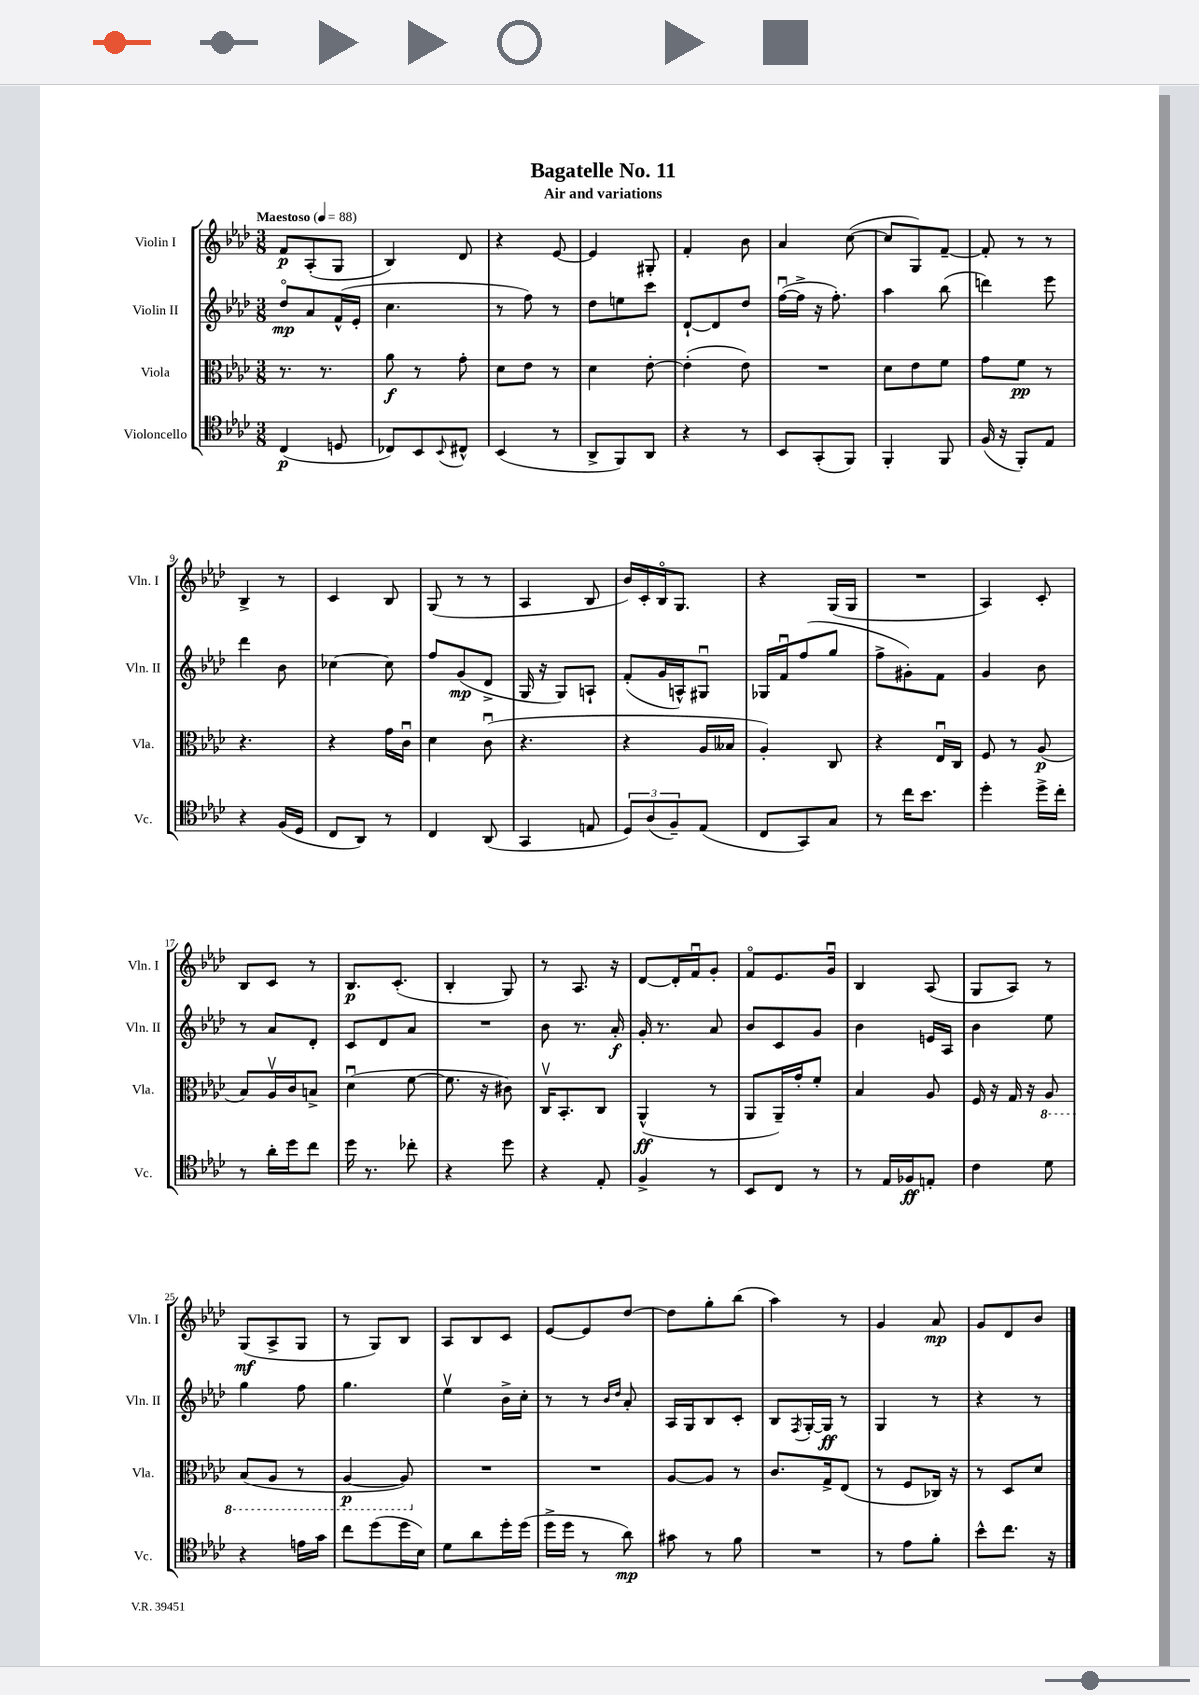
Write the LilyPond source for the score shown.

\header { title = "Bagatelle No. 11" subtitle = "Air and variations" }
<<
\new StaffGroup <<
\new Staff = "s0" \with { instrumentName = "Violin I" shortInstrumentName = "Vln. I" } {
    \clef treble \key aes \major \numericTimeSignature \time 3/8 \tempo "Maestoso" 4 = 88
    f'8\p aes8-.( g8 |
    bes4) des'8 |
    r4 ees'8~ |
    ees'4 gis8-. |
    f'4-. bes'8 |
    aes'4 c''8~( |
    c''8 g8) f'8~-- |
    f'8-. r8 r8 |
    bes4-> r8 |
    c'4 bes8 |
    g8( r8 r8 |
    aes4 bes8 |
    bes'16) c'16-. bes16\flageolet g8. |
    r4 g16( g16 |
    R4. |
    aes4) c'8-. |
    bes8 c'8 r8 |
    bes8.\p c'8.-.( |
    bes4-. g8) |
    r8 aes8. r16 |
    des'8~ des'16-. f'16\downbow g'8-. |
    f'8\flageolet ees'8. g'16\downbow |
    bes4 aes8( |
    g8 aes8) r8 |
    g8\mf( aes8-> g8 |
    r8 g8) bes8 |
    aes8 bes8 c'8 |
    ees'8~ ees'8 des''8~ |
    des''8 g''8-. bes''8( |
    aes''4) r8 |
    g'4 aes'8\mp |
    g'8 des'8 bes'8 \bar "|." |
}
\new Staff = "s1" \with { instrumentName = "Violin II" shortInstrumentName = "Vln. II" } {
    \clef treble \key aes \major \numericTimeSignature \time 3/8
    des''8\flageolet\mp aes'8 f'16-^( ees'16-. |
    c''4. |
    r8 f''8) r8 |
    des''8 e''8 c'''8 |
    des'8~-! des'8 des''8 |
    f''16~\downbow( f''16-> r16 f''8.-.) |
    aes''4 bes''8( |
    d'''4) ees'''8 |
    des'''4 bes'8 |
    ces''4~ ces''8 |
    f''8 g'8\mp( des'8-> |
    g16 r16 g8) a8-! |
    f'8-.( g'16 a16-^) gis8\downbow |
    ges16 f'16\downbow f''8( g''8 |
    f''8-> gis'8-.) f'8 |
    g'4 bes'8 |
    r8 aes'8 des'8-. |
    c'8 des'8 aes'8 |
    R4. |
    bes'8 r8. aes'16-.\f |
    g'16-. r8. aes'8 |
    bes'8 c'8 g'8 |
    bes'4 e'16 aes16 |
    bes'4 ees''8 |
    g''4 f''8 |
    g''4. |
    ees''4\upbow bes'16-> c''16-. |
    r8 r8 \grace { bes'16 des''16 } aes'8-. |
    aes16 g16 bes8 c'8-. |
    bes8 \acciaccatura { f8 } g16~-. g16\ff r8 |
    g4 r8 |
    r4 r8 \bar "|." |
}
\new Staff = "s2" \with { instrumentName = "Viola" shortInstrumentName = "Vla." } {
    \clef alto \key aes \major \numericTimeSignature \time 3/8
    r8. r8. |
    aes'8\f r8 g'8-. |
    des'8 ees'8 r8 |
    des'4 ees'8~-. |
    ees'4-.( ees'8) |
    R4. |
    des'8 ees'8 f'8 |
    g'8 f'8\pp r8 |
    r4. |
    r4 g'16 c'16\downbow |
    des'4 c'8\downbow( |
    r4. |
    r4 aes16 beses16 |
    aes4-.) c8 |
    r4 ees16\downbow c16 |
    f8 r8 aes8\p( |
    bes8) aes16\upbow c'16 b8-> |
    des'4\downbow( f'8~ |
    f'8. r16 cis'8) |
    c16\upbow bes,8.-. c8 |
    aes,4-^\ff( r8 |
    aes,8 aes,16--) g'16-. f'8-. |
    bes4 aes8 |
    f16 r16 g16 r16 \ottava #-1 aes,8 |
    bes,8( aes,8 r8 |
    aes,4~\p aes,8) \ottava #0 |
    R4. |
    R4. |
    aes8~ aes8 r8 |
    c'8. g16-> ees8( |
    r8 f8 ces16) r16 |
    r8 des8 des'8 \bar "|." |
}
\new Staff = "s3" \with { instrumentName = "Violoncello" shortInstrumentName = "Vc." } {
    \clef tenor \key aes \major \numericTimeSignature \time 3/8
    c4\p( d8 |
    ces8) bes,8 \appoggiatura { bes,8 } cis8-^ |
    bes,4( r8 |
    aes,8-> f,8) aes,8 |
    r4 r8 |
    bes,8 g,8-.( f,8) |
    f,4-. f,8 |
    f16( r16 f,8-.) ees8 |
    r4 f16( des16 |
    c8 aes,8) r8 |
    c4 aes,8( |
    g,4 e8 |
    \tuplet 3/2 { des8) aes8( f8--) } ees8( |
    c8 g,8) g8 |
    r8 c''16 bes'8. |
    des''4-. des''16-> c''16-. |
    r8 aes'16-. des''16 c''8 |
    des''16 r8. ces''8-. |
    r4 des''8 |
    r4 ees8-. |
    f4-> r8 |
    bes,8 c8 r8 |
    r8 ees16 fes16\ff e8-. |
    c'4 des'8 |
    r4 e'16 g'16 |
    c''8 des''8( des''16 bes16) |
    des'8 aes'8 des''16-. des''16( |
    des''16-> des''16 r8 aes'8\mp) |
    gis'8 r8 f'8 |
    R4. |
    r8 ees'8 f'8-. |
    bes'8-^ c''8. r16 \bar "|." |
}
>>
>>
